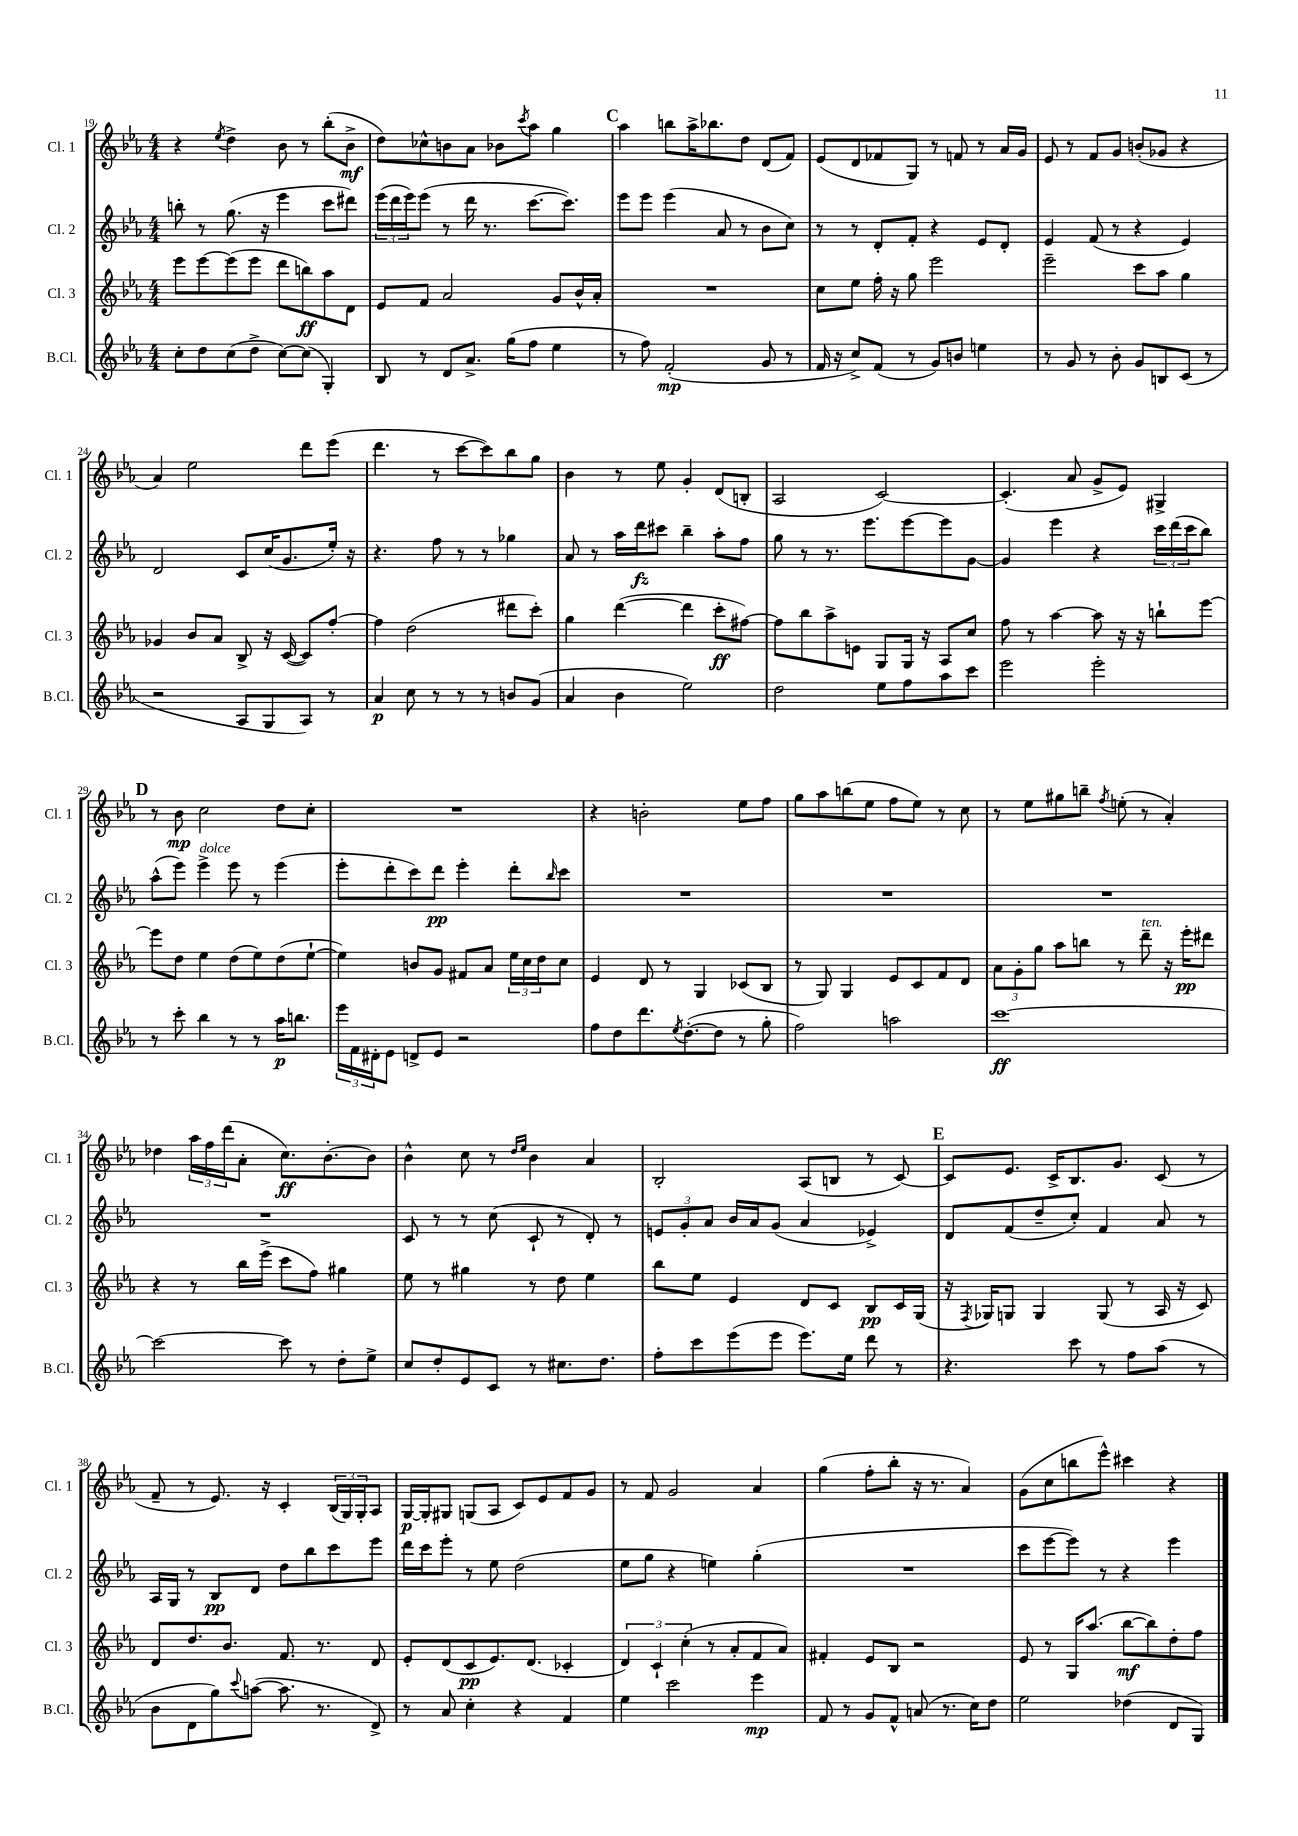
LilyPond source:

<<
\new StaffGroup <<
\new Staff = "s0" \with { instrumentName = "Cl. 1" shortInstrumentName = "Cl. 1" } {
    \clef treble \key ees \major \numericTimeSignature \time 4/4
    r4 \acciaccatura { ees''8 } d''4-> bes'8 r8 bes''8-.( bes'8->\mf |
    d''8) ces''8-^ b'8 aes'8 bes'8 \acciaccatura { c'''8 } aes''8 g''4 |
    \mark \markup { \bold "C" } aes''4 b''8 aes''16-> bes''8. d''8 d'8( f'8) |
    ees'8( d'8 fes'8 g8) r8 f'8 r8 aes'16 g'16 |
    ees'8 r8 f'8 g'8 b'8-.( ges'8 r4 |
    aes'4) ees''2 d'''8 ees'''8( |
    d'''4. r8 c'''8~ c'''8) bes''8 g''8 |
    bes'4 r8 ees''8 g'4-. d'8( b8-. |
    aes2 c'2~) |
    c'4.-.( aes'8 g'8-> ees'8) gis4-> |
    \mark \markup { \bold "D" } r8 bes'8\mp c''2 d''8 c''8-. |
    R1 |
    r4 b'2-. ees''8 f''8 |
    g''8 aes''8 b''8( ees''8 f''8 ees''8) r8 c''8 |
    r8 ees''8 gis''8 b''8-- \acciaccatura { f''8 } e''8-.( r8 aes'4-.) |
    des''4 \tuplet 3/2 { aes''16 f''16 d'''16( } aes'8-. c''8.\ff) bes'8.~-. bes'8 |
    bes'4-^ c''8 r8 \grace { d''16 ees''16 } bes'4 aes'4 |
    bes2-. aes8( b8 r8 c'8~) |
    \mark \markup { \bold "E" } c'8 ees'8. c'16-> bes8. g'8. c'8( r8 |
    f'8-- r8 ees'8.) r16 c'4-. \tuplet 3/2 { bes16( g16) g16-. } aes8 |
    g16~\p g16-. gis8 g8( aes8 c'8) ees'8 f'8 g'8 |
    r8 f'8 g'2 aes'4 |
    g''4( f''8-. bes''8-. r16 r8. aes'4) |
    g'8( c''8 b''8 ees'''8-^) cis'''4 r4 \bar "|." |
}
\new Staff = "s1" \with { instrumentName = "Cl. 2" shortInstrumentName = "Cl. 2" } {
    \clef treble \key ees \major \numericTimeSignature \time 4/4
    b''8-. r8 g''8.( r16 ees'''4 c'''8 dis'''8) |
    \tuplet 3/2 { ees'''16( d'''16 ees'''16) } ees'''8( r8 d'''16 r8. c'''8.~ c'''8.) |
    \mark \markup { \bold "C" } ees'''8 ees'''8 ees'''4( aes'8 r8 bes'8 c''8) |
    r8 r8 d'8-. f'8-. r4 ees'8 d'8-. |
    ees'4 f'8( r8 r4 ees'4) |
    d'2 c'8 c''16( g'8. ees''16-.) r16 |
    r4. f''8 r8 r8 ges''4 |
    aes'8 r8 aes''16 d'''16\fz cis'''8 bes''4-- aes''8-. f''8 |
    g''8 r8 r8. ees'''8. ees'''8~ ees'''8 g'8~ |
    g'4 ees'''4 r4 \tuplet 3/2 { c'''16 d'''16( c'''16 } bes''8) |
    \mark \markup { \bold "D" } aes''8-^( ees'''8) ees'''4->^\markup { \italic "dolce" } ees'''8 r8 ees'''4( |
    ees'''8-. d'''8-. c'''8) d'''8\pp ees'''4-. d'''8-. \grace { bes''16 } c'''8 |
    R1 |
    R1 |
    R1 |
    R1 |
    c'8 r8 r8 c''8( c'8-! r8 d'8-.) r8 |
    \tuplet 3/2 { e'8 g'8-. aes'8 } bes'16 aes'16 g'8( aes'4 ees'4->) |
    \mark \markup { \bold "E" } d'8 f'8( d''8-- c''8-.) f'4 aes'8 r8 |
    aes16 g16 r8 bes8\pp d'8 d''8 bes''8 c'''8 ees'''8 |
    d'''16 c'''16 ees'''8-. r8 ees''8 d''2( |
    ees''8 g''8 r4 e''4) g''4-.( |
    R1 |
    c'''8 ees'''8~ ees'''8) r8 r4 ees'''4 \bar "|." |
}
\new Staff = "s2" \with { instrumentName = "Cl. 3" shortInstrumentName = "Cl. 3" } {
    \clef treble \key ees \major \numericTimeSignature \time 4/4
    ees'''8 ees'''8~ ees'''8( ees'''8 d'''8 b''8\ff) aes''8 d'8 |
    ees'8 f'8 aes'2 g'8 bes'16-^ aes'16-. |
    \mark \markup { \bold "C" } R1 |
    c''8 ees''8 f''16-. r16 g''8 ees'''2 |
    ees'''2-- c'''8 aes''8 g''4 |
    ges'4 bes'8 aes'8 bes8-> r16 c'16~( c'8) f''8~-. |
    f''4 d''2( dis'''8 c'''8-.) |
    g''4 d'''4~( d'''4 c'''8-.\ff fis''8~) |
    fis''8 bes''8 aes''8-> e'8 g8 g16 r16 aes8 c''8 |
    f''8 r8 aes''4~ aes''8 r16 r16 b''8-! ees'''8~ |
    \mark \markup { \bold "D" } ees'''8 d''8 ees''4 d''8( ees''8) d''8( ees''8~-! |
    ees''4) b'8 g'8 fis'8 aes'8 \tuplet 3/2 { ees''16 c''16 d''16 } c''8 |
    ees'4 d'8 r8 g4 ces'8( bes8 |
    r8 g8) g4 ees'8 c'8 f'8 d'8 |
    \tuplet 3/2 { aes'8 g'8-. g''8 } aes''8 b''8 r8 d'''8--^\markup { \italic "ten." } r16 ees'''16-.\pp dis'''8 |
    r4 r8 bes''16 ees'''16->( c'''8 f''8) gis''4 |
    ees''8 r8 gis''4 r8 d''8 ees''4 |
    bes''8 ees''8 ees'4 d'8 c'8 bes8\pp c'16 g16( |
    \mark \markup { \bold "E" } r16 \acciaccatura { f8 } ges16) g8 g4 g8( r8 aes16 r16 c'8) |
    d'8 d''8. bes'8. f'8. r8. d'8 |
    ees'8-. d'8( c'8\pp ees'8.) d'8.( ces'4-. |
    \tuplet 3/2 { d'4) c'4-! c''4-.( } r8 aes'8-. f'8 aes'8) |
    fis'4-. ees'8 bes8 r2 |
    ees'8 r8 g16 aes''8.( bes''8~\mf bes''8) d''8-. f''8 \bar "|." |
}
\new Staff = "s3" \with { instrumentName = "B.Cl." shortInstrumentName = "B.Cl." } {
    \clef treble \key ees \major \numericTimeSignature \time 4/4
    c''8-. d''8 c''8( d''8-> c''8~) c''8( g4-.) |
    bes8 r8 d'8 aes'8.-> g''16( f''8 ees''4 |
    \mark \markup { \bold "C" } r8 f''8) f'2-.\mp( g'8 r8 |
    f'16 r16 c''8->) f'8( r8 g'8) b'8 e''4 |
    r8 g'8 r8 bes'8-. g'8 b8 c'8( r8 |
    r2 aes8 g8 aes8) r8 |
    aes'4\p c''8 r8 r8 r8 b'8 g'8( |
    aes'4 bes'4 ees''2) |
    d''2 ees''8 f''8 aes''8 c'''8 |
    ees'''2 ees'''2-. |
    \mark \markup { \bold "D" } r8 c'''8-. bes''4 r8 r8 aes''16\p b''8. |
    \tuplet 3/2 { ees'''16 f'16 dis'16-. } ees'8 d'8-> ees'8 r2 |
    f''8 d''8 d'''8. \acciaccatura { ees''8 } d''8.~-.( d''8 r8 g''8-. |
    f''2) a''2 |
    c'''1~\ff |
    c'''2~ c'''8 r8 d''8-. ees''8-> |
    c''8 d''8-. ees'8 c'8 r8 cis''8. d''8. |
    f''8-. c'''8 ees'''8( ees'''8 ees'''8.) ees''16 d'''8 r8 |
    \mark \markup { \bold "E" } r4. c'''8 r8 f''8 aes''8( r8 |
    bes'8 d'8 g''8) \appoggiatura { c'''8 } a''8~( a''8. r8. d'8->) |
    r8 aes'8 c''4-. r4 f'4 |
    ees''4 c'''2 ees'''4\mp |
    f'8 r8 g'8 f'8-^ a'8( r8. c''16) d''8 |
    ees''2 des''4( d'8 g8) \bar "|." |
}
>>
>>
\layout { \context { \Score currentBarNumber = #19 } }
